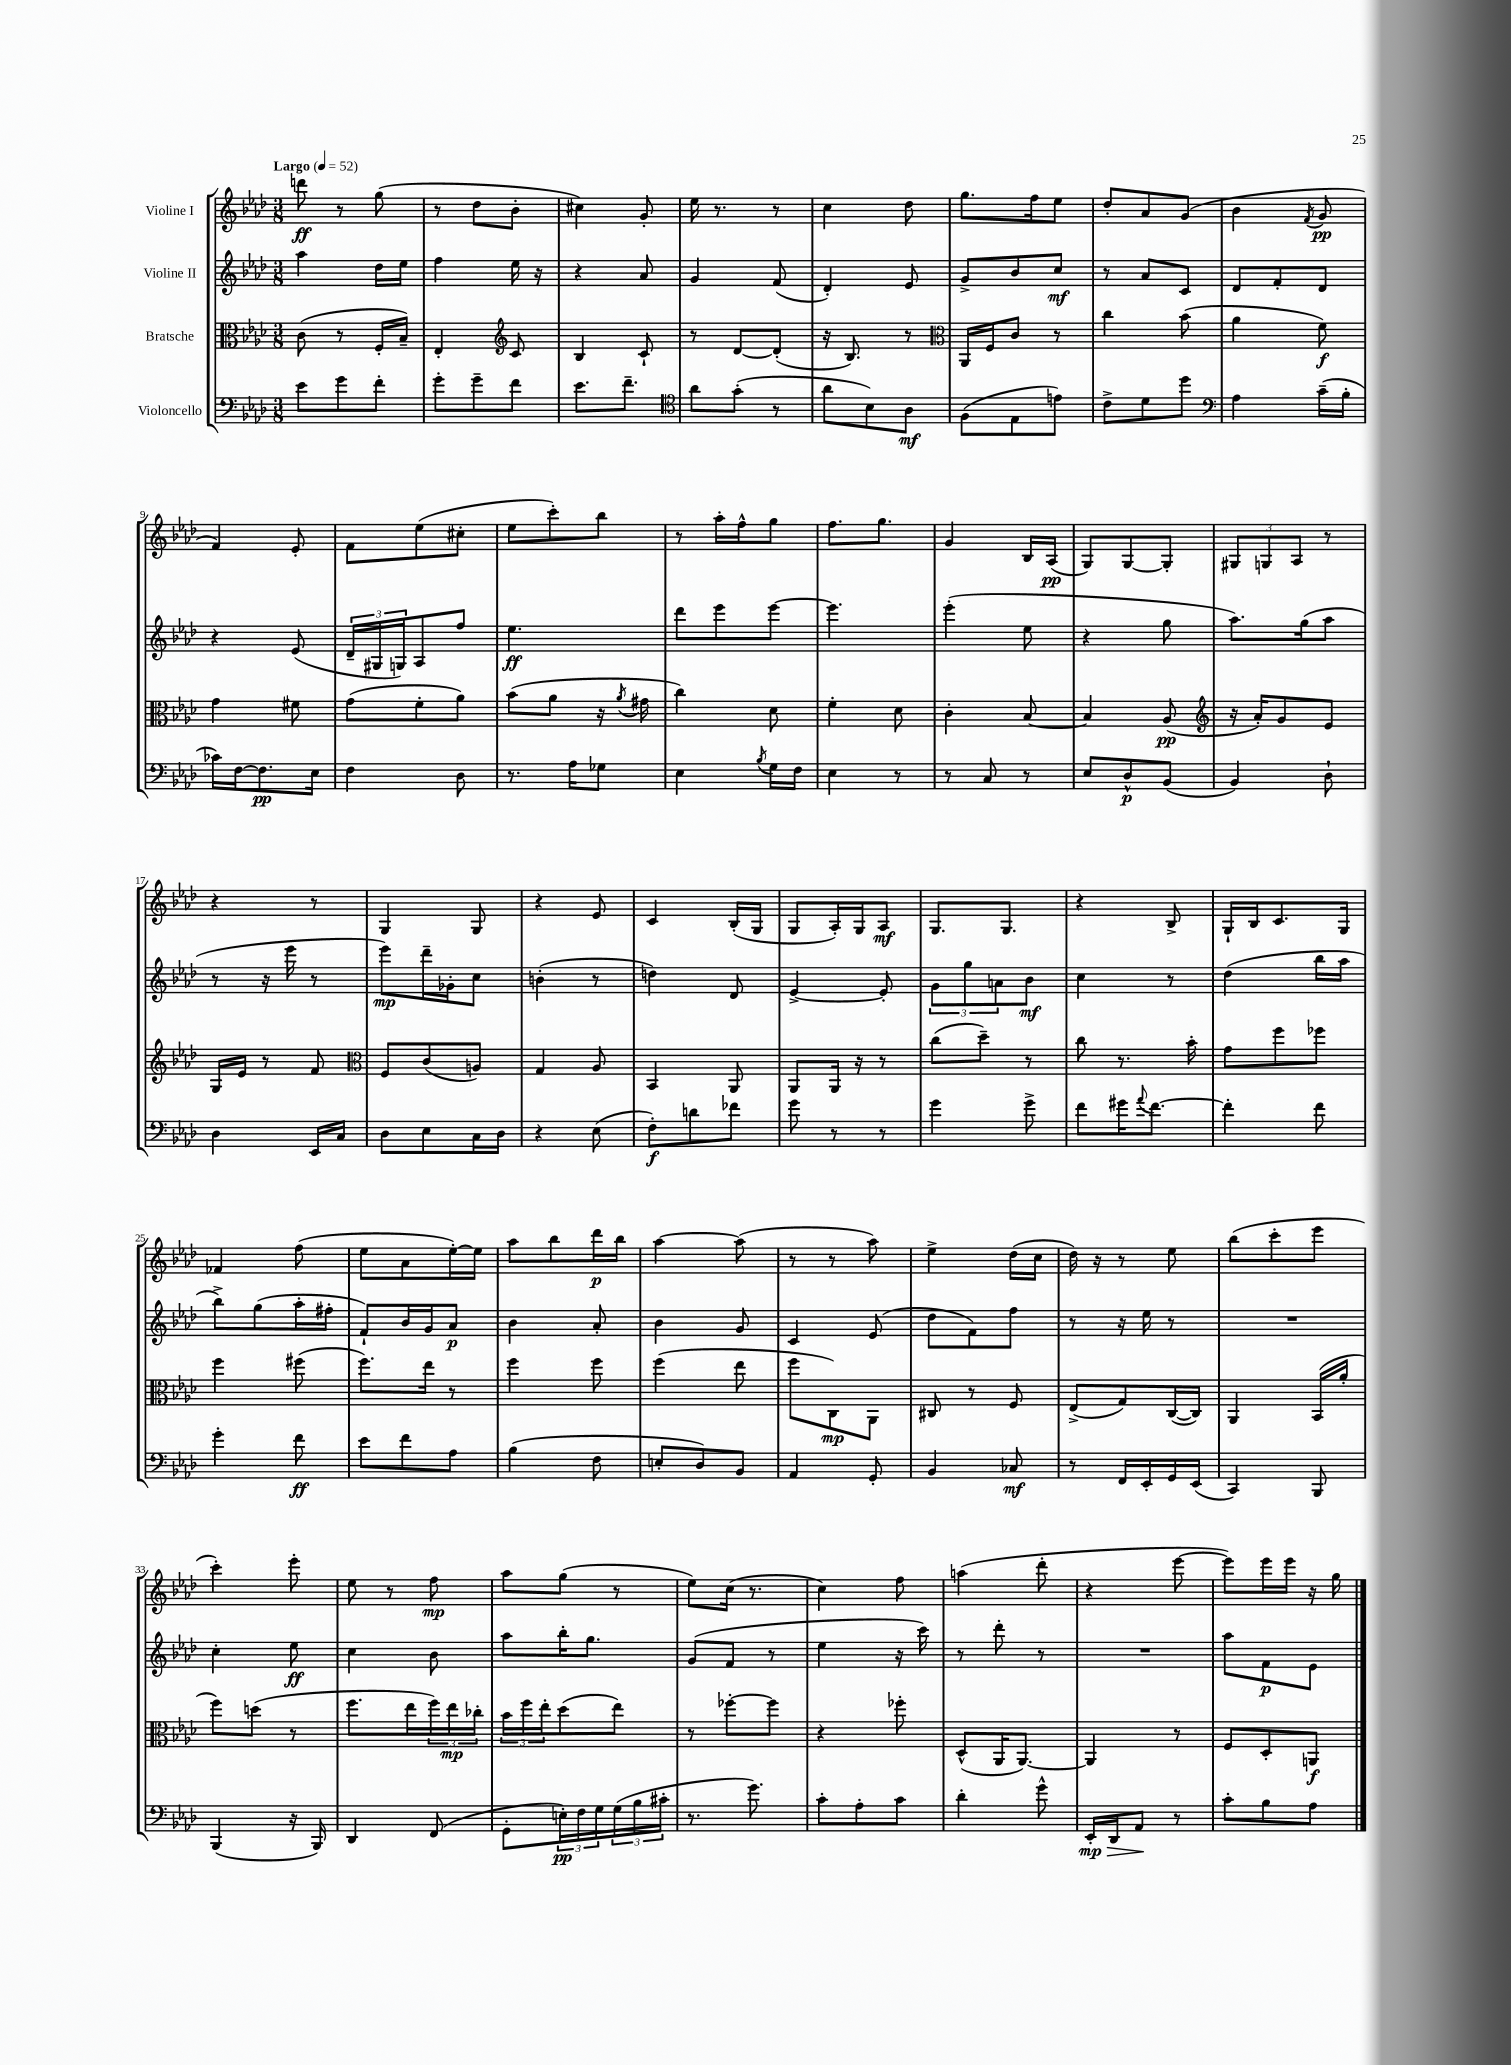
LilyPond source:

<<
\new StaffGroup <<
\new Staff = "s0" \with { instrumentName = "Violine I" } {
    \clef treble \key aes \major \numericTimeSignature \time 3/8 \tempo "Largo" 4 = 52
    d'''8\ff r8 g''8( |
    r8 des''8 bes'8-. |
    cis''4) g'8-. |
    ees''16 r8. r8 |
    c''4 des''8 |
    g''8. f''16 ees''8 |
    des''8-. aes'8 g'8( |
    bes'4 \acciaccatura { f'8 } g'8\pp |
    f'4) ees'8-. |
    f'8 ees''8( cis''8-. |
    ees''8 c'''8-.) bes''8 |
    r8 aes''16-. f''16-^ g''8 |
    f''8. g''8. |
    g'4 bes16 aes16\pp( |
    g8) g8~ g8-. |
    \tuplet 3/2 { gis8 g8 aes8 } r8 |
    r4 r8 |
    g4 g8 |
    r4 ees'8 |
    c'4 bes16-.( g16 |
    g8 aes16-.) g16 aes8\mf |
    g8. g8. |
    r4 bes8-> |
    g16-! bes16 c'8. g16 |
    fes'4 f''8( |
    ees''8 aes'8 ees''16~-.) ees''16 |
    aes''8 bes''8 des'''16\p bes''16 |
    aes''4~ aes''8( |
    r8 r8 aes''8) |
    ees''4-> des''16( c''16 |
    des''16) r16 r8 ees''8 |
    bes''8( c'''8-. ees'''8 |
    c'''4-.) ees'''8-. |
    ees''8 r8 f''8\mp |
    aes''8 g''8( r8 |
    ees''8) c''16( r8. |
    c''4) f''8 |
    a''4( des'''8-. |
    r4 ees'''8~ |
    ees'''8) ees'''16 ees'''16 r16 g''16 \bar "|." |
}
\new Staff = "s1" \with { instrumentName = "Violine II" } {
    \clef treble \key aes \major \numericTimeSignature \time 3/8
    aes''4 des''16 ees''16 |
    f''4 ees''16 r16 |
    r4 aes'8 |
    g'4 f'8( |
    des'4-.) ees'8 |
    g'8-> bes'8 c''8\mf |
    r8 aes'8 c'8 |
    des'8 f'8-. des'8 |
    r4 ees'8( |
    \tuplet 3/2 { des'16-- gis16 g16) } aes8 f''8 |
    ees''4.\ff |
    des'''8 ees'''8 ees'''8~ |
    ees'''4. |
    ees'''4-.( ees''8 |
    r4 g''8 |
    aes''8.) g''16( aes''8 |
    r8 r16 ees'''16 r8 |
    ees'''8\mp) des'''16-- ges'16-. c''8 |
    b'4-.( r8 |
    d''4) des'8 |
    ees'4~-> ees'8-. |
    \tuplet 3/2 { g'8 g''8 a'8 } bes'8\mf |
    c''4 r8 |
    des''4( bes''16 aes''16 |
    bes''8->) g''8( aes''16-. fis''16-. |
    f'8-!) bes'16 g'16 aes'8\p |
    bes'4 aes'8-. |
    bes'4 g'8 |
    c'4 ees'8( |
    des''8 f'8) f''8 |
    r8 r16 ees''16 r8 |
    R4. |
    c''4-. ees''8\ff |
    c''4 bes'8 |
    aes''8 bes''16-. g''8. |
    g'8( f'8 r8 |
    ees''4 r16 c'''16) |
    r8 des'''8-. r8 |
    R4. |
    aes''8 f'8\p ees'8 \bar "|." |
}
\new Staff = "s2" \with { instrumentName = "Bratsche" } {
    \clef alto \key aes \major \numericTimeSignature \time 3/8
    c'8( r8 f16-. bes16--) |
    ees4-. \clef treble c'8 |
    bes4 c'8-! |
    r8 des'8~ des'8-.( |
    r16 bes8.) r8 |
    \clef alto aes,16 f16 c'8 r8 |
    c''4 bes'8( |
    aes'4 f'8\f) |
    g'4 fis'8 |
    g'8( f'8-. aes'8) |
    bes'8( aes'8 r16 \acciaccatura { aes'8 } gis'16 |
    c''4) des'8 |
    f'4-. des'8 |
    c'4-. bes8~ |
    bes4 aes8\pp( |
    \clef treble r16 aes'16-.) g'8 ees'8 |
    g16 ees'16 r8 f'8 |
    \clef alto f8 c'8( a8) |
    g4 aes8 |
    bes,4 aes,8 |
    aes,8 aes,16 r16 r8 |
    c''8( des''8--) r8 |
    c''8 r8. bes'16-. |
    g'8 f''8 fes''8 |
    f''4 fis''8( |
    f''8.) ees''16 r8 |
    f''4 f''8 |
    f''4( ees''8 |
    f''8 c8\mp) aes,8 |
    cis8 r8 f8 |
    ees8->( g8) c16~( c16) |
    aes,4 bes,16( aes'16-. |
    f''8) d''8( r8 |
    f''8. ees''16 \tuplet 3/2 { f''16) ees''16\mp ces''16-. } |
    \tuplet 3/2 { bes'16 f''16 ees''16-. } des''8( ees''8) |
    r8 fes''8~-. fes''8 |
    r4 fes''8-. |
    des8-^( aes,16 aes,8.~) |
    aes,4 r8 |
    f8 des8-. a,8\f \bar "|." |
}
\new Staff = "s3" \with { instrumentName = "Violoncello" } {
    \clef bass \key aes \major \numericTimeSignature \time 3/8
    ees'8 g'8 f'8-. |
    g'8-. g'8-- f'8 |
    ees'8. f'8.-- |
    \clef tenor aes'8 g'8-.( r8 |
    aes'8 bes8) aes8\mf |
    f8( ees8 e'8) |
    c'8-> des'8 des''8 |
    \clef bass aes4 c'16--( bes16-. |
    ces'16) f16~ f8.\pp ees16 |
    f4 des8 |
    r8. aes16 ges8 |
    ees4 \acciaccatura { bes8 } g16 f16 |
    ees4 r8 |
    r8 c8 r8 |
    ees8 des8-^\p bes,8( |
    bes,4) des8-! |
    des4 ees,16 c16 |
    des8 ees8 c16 des16 |
    r4 ees8( |
    f8-.\f) d'8 fes'8 |
    g'8 r8 r8 |
    g'4 g'8-> |
    f'8 gis'16 \appoggiatura { aes'8 } f'8.~ |
    f'4-. f'8 |
    g'4-. f'8\ff |
    ees'8 f'8 aes8 |
    bes4( f8 |
    e8-. des8) bes,8 |
    aes,4 g,8-. |
    bes,4 ces8\mf |
    r8 f,16 ees,16-. g,16 ees,16( |
    c,4) bes,,8 |
    bes,,4( r16 bes,,16) |
    des,4 f,8( |
    g,8-. \tuplet 3/2 { e16-.\pp) f16 g16 } \tuplet 3/2 { g16( bes16 cis'16-. } |
    r8. g'8.) |
    c'8-. aes8-. c'8 |
    des'4-. g'8-^ |
    ees,16-.\mp\> des,16 aes,8\! r8 |
    c'8-. bes8 aes8 \bar "|." |
}
>>
>>
